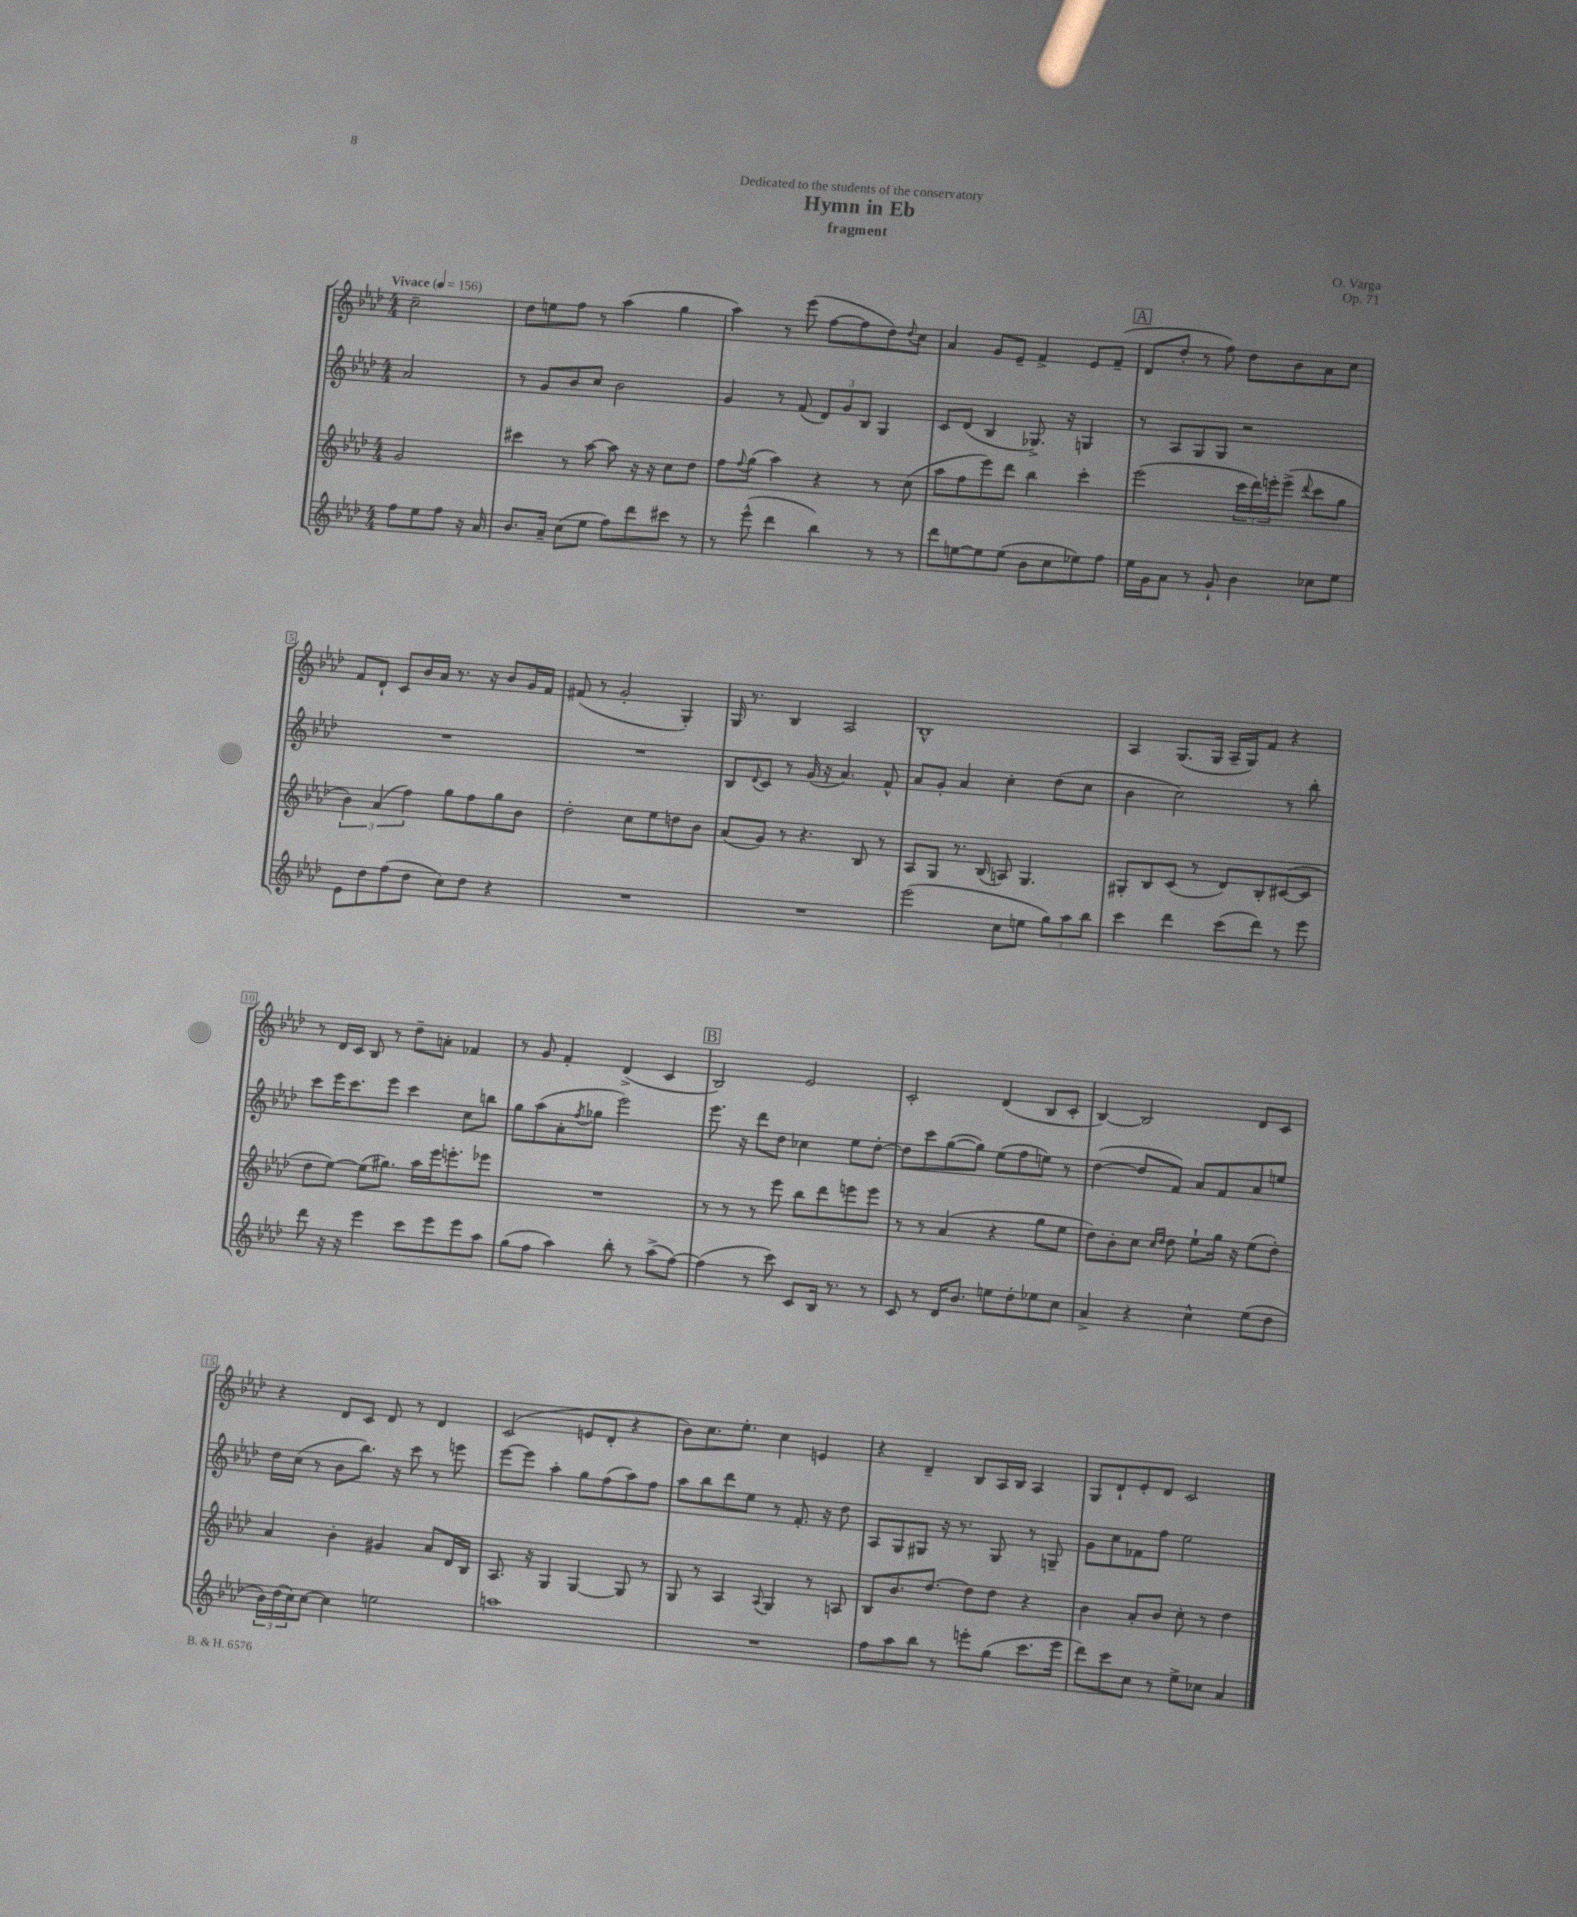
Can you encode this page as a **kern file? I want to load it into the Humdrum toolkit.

**kern	**kern	**kern	**kern
*staff4	*staff3	*staff2	*staff1
*clefG2	*clefG2	*clefG2	*clefG2
*k[b-e-a-d-]	*k[b-e-a-d-]	*k[b-e-a-d-]	*k[b-e-a-d-]
*M4/4	*M4/4	*M4/4	*M4/4
*MM156	*MM156	*MM156	*MM156
8ff	2g	2a-	2cc~
8ee-	.	.	.
8ff	.	.	.
16r	.	.	.
16a-	.	.	.
=	=	=	=
8.b-	4ccc#	8r	8dd-
.	.	8g	8ee
16a-~	.	.	.
(8cc	8r	8b-	8ff
8ee-	[8aa-	8cc	8r
8ff)	8aa-]	2b-	(4aa-
8ddd-	16r	.	.
.	16r	.	.
8ccc#	8cc	.	4gg
8r	8dd-	.	.
=	=	=	=
8r	8ff	4g	4aa-)
.	8qqff	.	.
(8eee-^^	(8gg	.	.
4ddd-	4aa-)	8r	8r
.	.	(8f	(8eee-
4bb-)	4r	12d-)	[8ff
.	.	12g	.
.	.	.	8ff]
.	.	12B-	.
8r	8r	4G	8dd-)
.	.	.	8qqdd-
8r	(8cc	.	8cc
=	=	=	=
8ddd-	8aa-	8c	4a-
[8ee	8ff	(8d-	.
8ee]	8eee-)	4B-	8g
(8ee	8ddd-	.	8e-~
8b-	4bb-	8.G-^)	4f^
8cc	.	.	.
.	.	16r	.
8ee-)	4ccc'	4G	8e-
8ff	.	.	(8f~
=	=	=	=
16ee-	(2eee-	8r	8d-
16g	.	.	.
8a-	.	8A-	8dd-'
8r	.	8G	8r
8g`	.	8G	8ff)
4b-	24ccc	2r	8dd-
.	24ddd-)	.	.
.	24eee'	.	.
.	(8eee^	.	8b-
.	8qqddd-	.	.
8cc-	8ccc	.	8a-
8ee-	8gg	.	8cc
=	=	=	=
8e-	6b-)	1r	8f
8dd-	.	.	8d-`
.	(6a-	.	.
(8ff	.	.	8c
.	6ff)	.	.
8dd-	.	.	16b-
.	.	.	16a-
8cc)	8gg	.	8.r
8dd-	8ff	.	.
.	.	.	16r
4r	8gg	.	8b-
.	8b-	.	16g
.	.	.	16f
=	=	=	=
1r	2dd-'	1r	(8f#
.	.	.	8r
.	.	.	2g'
.	8cc	.	.
.	8ee-	.	.
.	8dd	.	4G')
.	8b-	.	.
=	=	=	=
1r	(8a-	8B-	16G
.	.	.	8.r
.	.	8qqd-	.
.	8g)	8c	.
.	8r	8r	4B-
.	4.r	(16g	.
.	.	16r	.
.	.	4.a-)	2A-
.	8B-	.	.
.	8r	8f^^	.
=	=	=	=
(2eee-	8A-	8a-	1B-^^
.	8G	8g'	.
.	8.r	4a-	.
.	(16B-	.	.
8cc	8A)	4cc'	.
8ee	4.G	.	.
12gg)	.	(8dd-	.
12aa-	.	.	.
.	.	8cc	.
12bb-	.	.	.
=	=	=	=
4ccc	8G#'	4b-	4A-
.	8B-	.	.
4ddd-	(8c	2cc)	(8.G
.	8r	.	.
.	.	.	16G
(8ccc	8d-)	.	16A-~
.	.	.	16G)
8ddd-)	8B-'	.	8f
8r	([8c#	8r	4r
8eee-	8c#]	8bb-'	.
=	=	=	=
8ddd-	8dd-	8ccc	8r
16r	[8ee-)	16eee-	16d-
16r	.	8.ccc	16c
4eee-	(8ee-]	.	8B-
.	8.gg#)	8eee-	8r
8ccc	.	4ccc	8dd-~
.	16aa-	.	.
8eee-	16eee-	.	8a'
.	8.eee'	.	.
8eee-	.	8cc	4f-
8aa-	8eee-	8bb	.
=	=	=	=
(8gg	1r	8gg	8r
8ff	.	(8aa-	8g
4aa-)	.	8a-'	4f'
.	.	8qff	.
.	.	8gg-	.
8bb-'	.	2eee-)	(4d-^
8r	.	.	.
(8aa-^	.	.	4c
[8ff)	.	.	.
=	=	=	=
(4ff]	8r	8.eee-	2B-)
.	8r	.	.
.	.	16r	.
8r	8r	8ddd-	.
8ccc)	8eee-	8dd-	.
8c	8bb-	4cc-	2e-
16B-	8ddd-	.	.
8.r	.	.	.
.	8eee	8ee-	.
8r	8eee	[8dd-'	.
=	=	=	=
8c	8r	8dd-]	2c'
8r	8r	8ccc	.
16d-	(4a-	([8gg	.
8.b-	.	.	.
.	.	8gg])	.
8ee	4r	(8ee-	(4d-
8dd-'	.	8ff	.
8ee-	8gg	8ee)	8B-
8cc	8ee-	8r	8c'
=	=	=	=
4a-^	8dd-)	([4dd-	[4B-)
.	8b-'	.	.
4r	8cc	8dd-]	2B-]
.	16qqcc	.	.
.	16qqdd-	.	.
.	8dd-	8f)	.
4cc^^	8ee-`	8a-	.
.	16gg	8f	.
.	16r	.	.
(8ee-	(8ee-	8a-	8d-
8dd-	8dd-')	8ee	8c
=	=	=	=
24b-)	4a-	16dd-	4r
(24dd-	.	.	.
.	.	(16cc	.
24cc)	.	.	.
[8cc	.	8r	.
4cc]	4b-'	8b-	8d-
.	.	8.bb-)	8c
2ee	4g#	.	8d-
.	.	16r	.
.	.	8ccc	8r
.	8a-	8r	4d-
.	16d-	8eee	.
.	16B-	.	.
=	=	=	=
1aa	8.A-	[8eee-	(2c
.	.	8eee-]	.
.	16r	.	.
.	4G	4aa-'	.
.	[4G	8gg	8e
.	.	(8ff	8d-'
.	8G]	8aa-)	4r
.	8r	8ff	.
=	=	=	=
1r	8G	8aa-	8b-)
.	8r	8bb-	8.cc
.	4A-	8ddd-	.
.	.	.	8.ee-'
.	.	8ee-	.
.	8qqA-	.	.
.	4G	8r	4cc
.	.	8.f'	.
.	8r	.	4e
.	.	16r	.
.	8A	8dd-	.
=	=	=	=
8ff	8B-	8A-	4r
8aa-	8.b-	8G	.
8bb-	.	8G#	4d-~
.	[8.dd-	.	.
8r	.	16r	.
.	.	8.r	.
8eee'	8dd-]	.	8B-
(8gg	8dd-	8G#	16A-
.	.	.	16B-
8.ccc	4r	8r	4A-
.	.	8G~	.
16eee	.	.	.
=	=	=	=
8ddd-)	4b-	8g	8G
8ccc	.	8cc	8d-`
8cc	8a-'	8f-	8e-'
8r	8b-	8ff	8d-
8ee-^	8cc'	2ee-	2c
8cc-	8r	.	.
4a-	4dd-	.	.
==	==	==	==
*-	*-	*-	*-
